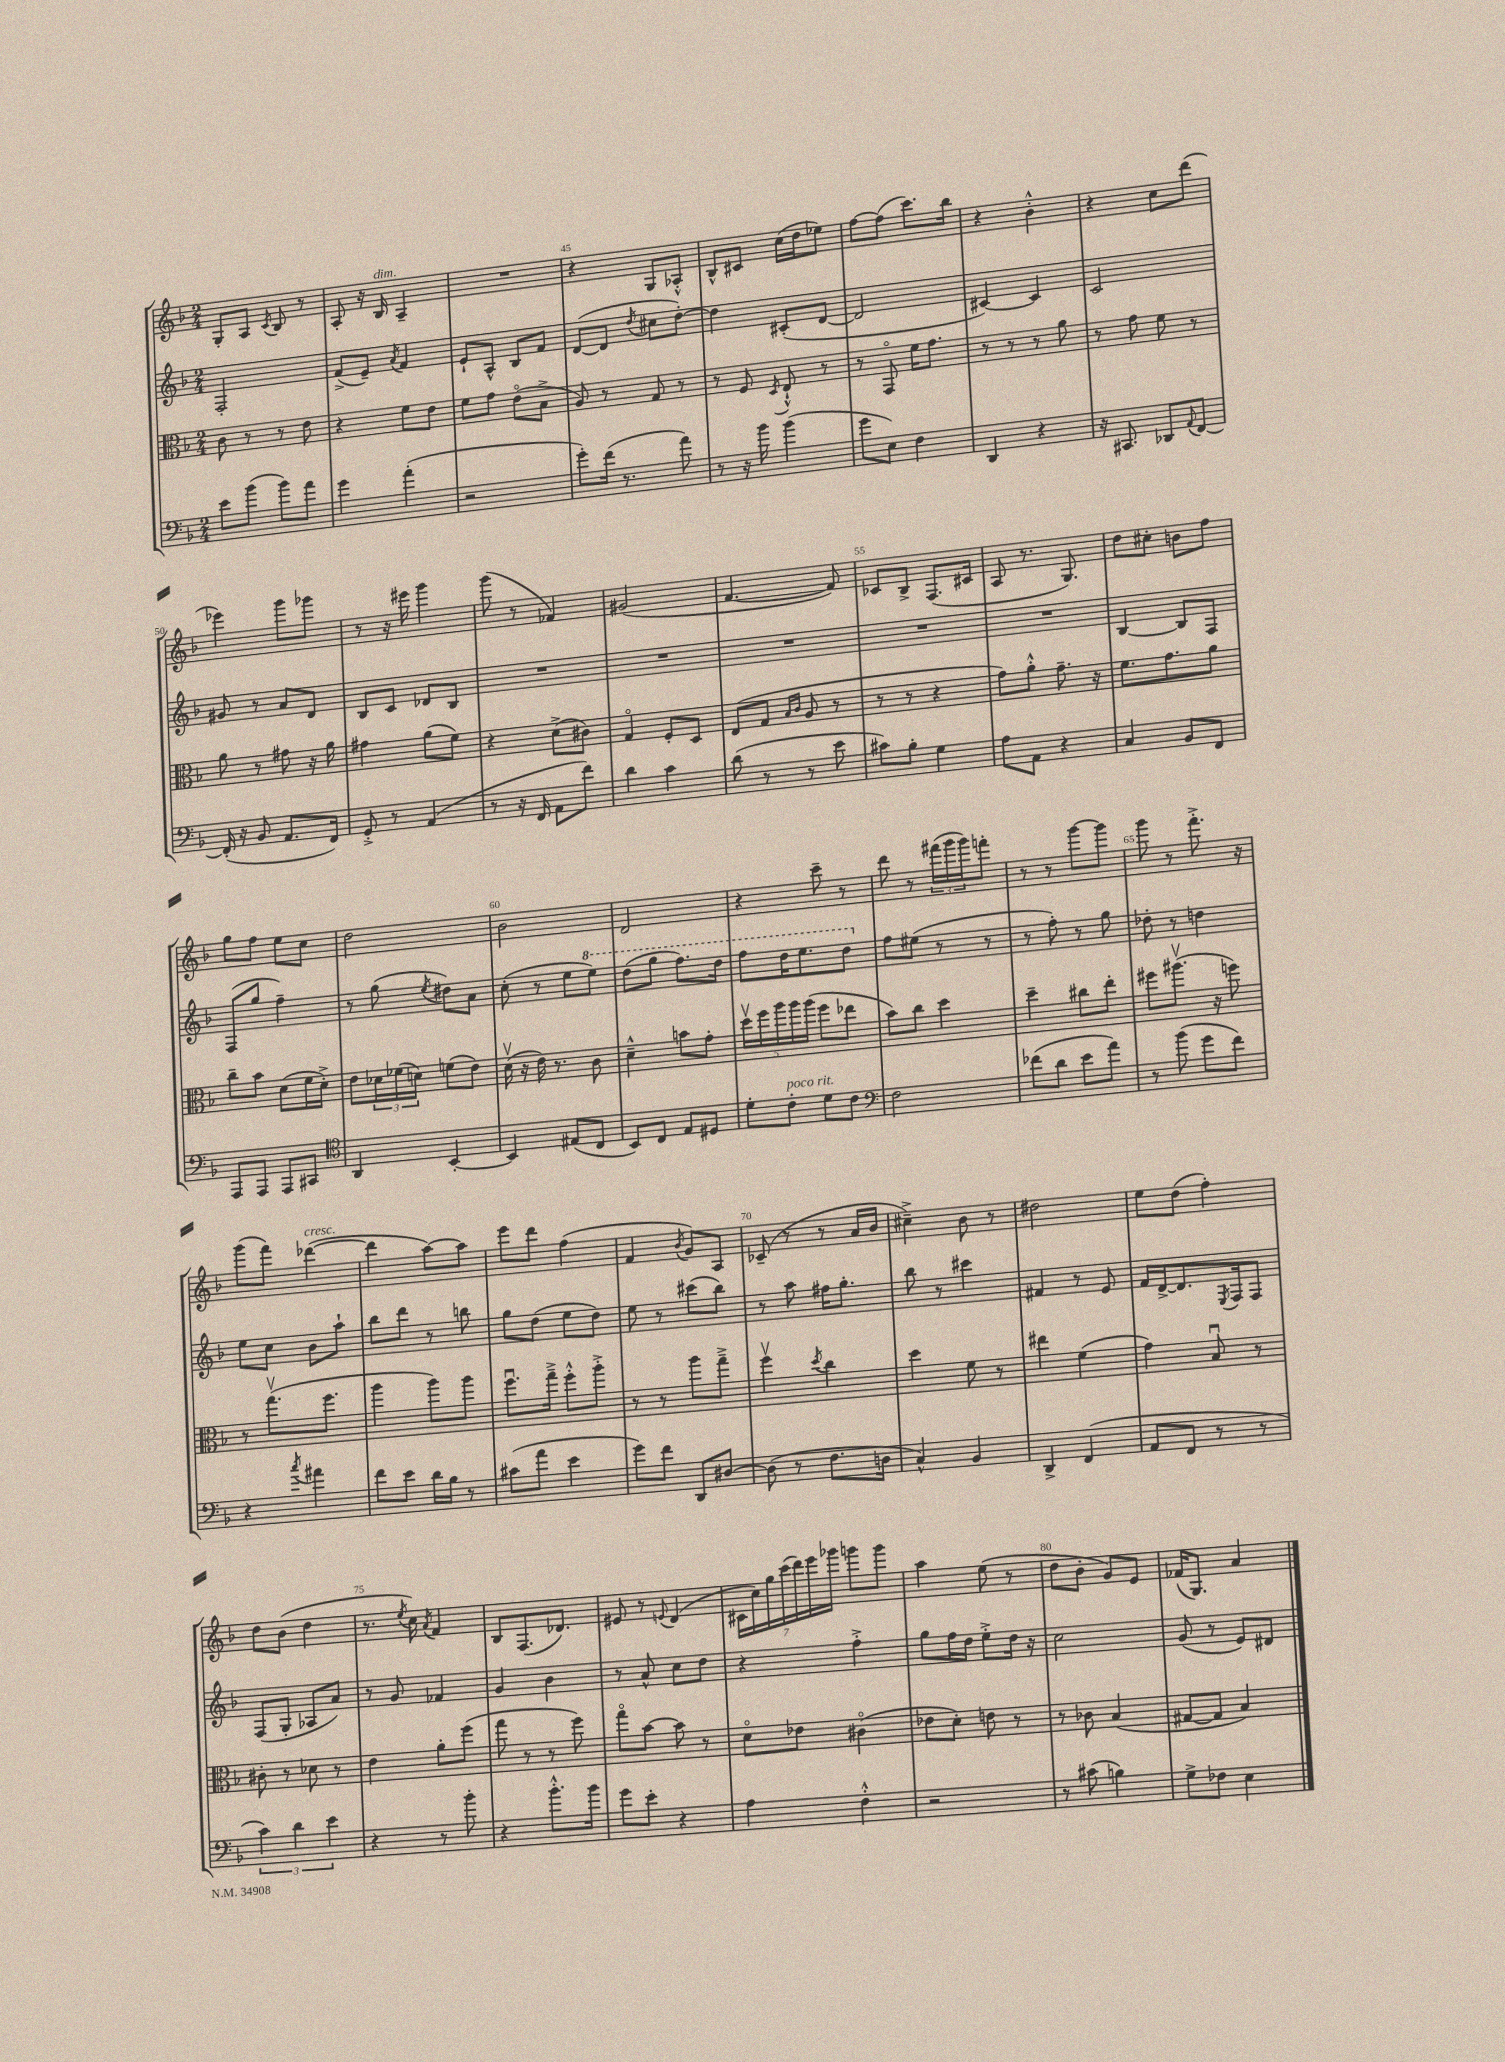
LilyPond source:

<<
\new StaffGroup <<
\new Staff = "s0" {
    \clef treble \key f \major \numericTimeSignature \time 2/4
    g8-. a8 \acciaccatura { c'8 } bes8 r8 |
    a8-. r16 bes16^\markup { \italic "dim." } a4-- |
    R2 |
    r4 g8 aes8-.-^ |
    bes8-^ cis'8 c''16( d''16 ees''8) |
    f''8~ f''8( c'''8.) bes''16 |
    r4 bes'4-.-^ |
    r4 c''8 d'''8( |
    ees'''4) g'''8 ges'''8 |
    r8 r16 eis'''16 g'''4 |
    g'''8( r8 fes'4) |
    gis'2( |
    f'4.~ f'8) |
    ces'8 bes8-> f8.( cis'16 |
    a8 r8. g8.) |
    d''8 cis''8-. b'8 f''8 |
    g''8 f''8 e''8 c''8 |
    d''2 |
    bes'2 |
    d'2 |
    r4 c'''8-- r8 |
    d'''8 r8 \tuplet 3/2 { fis'''16( g'''16 g'''16) } f'''8-. |
    r8 r8 g'''8~ g'''8 |
    g'''8 r8 f'''8.-.-> r16 |
    g'''8( f'''8) des'''4~^\markup { \italic "cresc." }( |
    des'''4 a''8~) a''8 |
    e'''8 d'''8 f''4( |
    f'4 \acciaccatura { bes'8 } g'8) a8 |
    ces'8--( r8 r8 a'16 bes'16 |
    cis''4--->) bes'8 r8 |
    dis''2 |
    e''8 d''8( f''4-.) |
    d''8 bes'8( d''4 |
    r8. \acciaccatura { e''8 } c''16) \acciaccatura { a'8 } f'4 |
    bes8 f8.( des'8.) |
    eis'8 r8 \appoggiatura { e'8 } d'4( |
    \tuplet 7/4 { cis'16 c''16) g''16 c'''16( d'''16) e'''16 ges'''16 } g'''8 g'''8 |
    a''4 e''8( r8 |
    d''8 bes'8-. g'8) e'8 |
    fes'16( g8.) a'4 \bar "|." |
}
\new Staff = "s1" {
    \clef treble \key f \major \numericTimeSignature \time 2/4
    f2-. |
    f'8->( e'8--) \acciaccatura { a'8 } f'4 |
    e'8-! a8-^ bes8 f'8 |
    d'8~( d'8 \acciaccatura { d''8 } cis''8 d''8~-.) |
    d''4 cis'8-.( d'8~ |
    d'2 |
    cis'4~) cis'4 |
    c'2 |
    gis'8 r8 a'8 d'8 |
    bes8 c'8 des'8 bes8 |
    R2 |
    R2 |
    R2 |
    R2 |
    R2 |
    bes4~ bes8 f8 |
    f8( g''8 f''4--) |
    r8 g''8( \acciaccatura { e''8 } dis''8) a'8 |
    c''8-.( r8 e''8 \ottava #1 e'''8) |
    d'''8( g'''8 f'''8.) d'''16 |
    f'''8 d'''16 e'''8. d'''8 \ottava #0 |
    f''8 eis''8( r8 r8 |
    r8 f''8-.) r8 g''8 |
    des''8-. r8 d''4 |
    e''8 c''8 bes'8 a''8-! |
    bes''8 d'''8 r8 b''8 |
    g''8 d''8( e''8 d''8) |
    e''8 r8 cis'''8( bes''8) |
    r8 a''8 fis''16 g''8.-. |
    bes''8 r8 cis'''4 |
    fis'4 r8 e'8 |
    f'16 d'16~-> d'8. \acciaccatura { e8 } f16 f8 |
    f8( g8-. aes8 a'8) |
    r8 g'8 fes'4 |
    g'4 bes'4 |
    r8 a'8-^ c''8 d''8 |
    r4 f''4-.-> |
    g''8 f''16 d''16 e''8-.-> d''16 r16 |
    c''2 |
    g'8( r8 e'8) dis'8 \bar "|." |
}
\new Staff = "s2" {
    \clef alto \key f \major \numericTimeSignature \time 2/4
    c'8 r8 r8 e'8 |
    r4 f'8 e'8 |
    f'8 g'8 e'8\flageolet( bes8-> |
    a8) r8 g8 r8 |
    r8 f8 \acciaccatura { d8 } e8-!-^ r8 |
    r8 g,8\flageolet f'16 g'8. |
    r8 r8 r8 a'8 |
    r8 g'8 f'8 r8 |
    a'8 r8 gis'8 r16 a'16 |
    gis'4 a'8( f'8) |
    r4 d'8->( cis'8) |
    g4\flageolet f8-. d8 |
    e8( g8 \grace { bes16 c'16 } a8 r8 |
    r8 r8 r4 |
    g'8) a'8-.-^ g'8.-- r16 |
    f'8. g'8. a'8 |
    c''8-- bes'8 d'8( f'16 d'16-.->) |
    e'8 \tuplet 3/2 { des'16 fes'16( d'16) } f'8( e'8) |
    d'16\upbow( r16 e'16) r8. c'8 |
    d'4---^ b'8 g'8-. |
    \tuplet 5/4 { d''16\upbow f''16 a''16 a''16 a''16( } f''8 ees''8 |
    bes'8) c''8 d''4 |
    d''4-- cis''8 e''8-. |
    fis''8 ais''8.\upbow( r16 f''8) |
    r8 g''8.\upbow( f''8. |
    a''4 a''8) a''8 |
    f''8.\downbow g''16---> f''8-.-^ a''8-.-> |
    r8 r8 a''8 g''8---> |
    f''4\upbow \acciaccatura { d''8 } c''4 |
    d''4 f'8 r8 |
    eis''4 f'4( |
    g'4) bes8\downbow r8 |
    cis'8-. r8 des'8 r8 |
    e'4 a'8-. f''8( |
    g''8 r8 r8 f''8) |
    g''8\flageolet bes'8~ bes'8 r8 |
    d'8\flageolet ees'8 cis'4\flageolet( |
    ees'8 d'8-.) e'8 r8 |
    r8 ces'8 bes4( |
    gis8~ gis8 bes4) \bar "|." |
}
\new Staff = "s3" {
    \clef bass \key f \major \numericTimeSignature \time 2/4
    e'8 bes'8( bes'8) a'8 |
    g'4 a'4-.( |
    r2 |
    g'8-.) f'16( r8. a'8) |
    r8 r16 bes'16 bes'4( |
    g'8 e8) f4 |
    d,4 r4 |
    r16 cis,8. des,8 \appoggiatura { a,8 } f,8~ |
    f,16-.( r16 bes,8 a,8. f,16) |
    g,8-.-> r8 a,4( |
    r8 r16 f,16 a,8 f'8) |
    d'4 c'4 |
    d'8( r8 r8 e'8 |
    cis'8) bes8-. g4 |
    a8 a,8 r4 |
    c4 bes,8 f,8 |
    a,,8 a,,8 a,,8 cis,8 |
    \clef tenor a,4 bes,4~-. |
    bes,4 eis8( c8 |
    bes,8) c8 e8 dis8 |
    d'8-. c'8-.^\markup { \italic "poco rit." } d'8 c'8 |
    \clef bass f2 |
    fes'8( d'8 e'8 a'8) |
    r8 bes'8( g'8 f'8) |
    r4 \acciaccatura { c''8 } ais'4 |
    f'8 e'8 d'16 bes16 r8 |
    cis'8( a'8 e'4 |
    g'8) f'8 d,8 dis8~ |
    dis8( r8 f8. d16 |
    c4-^) bes,4 |
    d,4-> f,4( |
    a,8 f,8 r8 r8 |
    \tuplet 3/2 { c'4) d'4 e'4 } |
    r4 r8 bes'8-. |
    r4 bes'8.-.-^ bes'16 |
    g'8 e'8-. r4 |
    a4 f4-.-^ |
    r2 |
    r8 cis'8( b4) |
    g8-> fes8 e4 \bar "|." |
}
>>
>>
\layout { \context { \Score currentBarNumber = #42 \override BarNumber.break-visibility = ##(#f #t #t) barNumberVisibility = #(every-nth-bar-number-visible 5) } }
